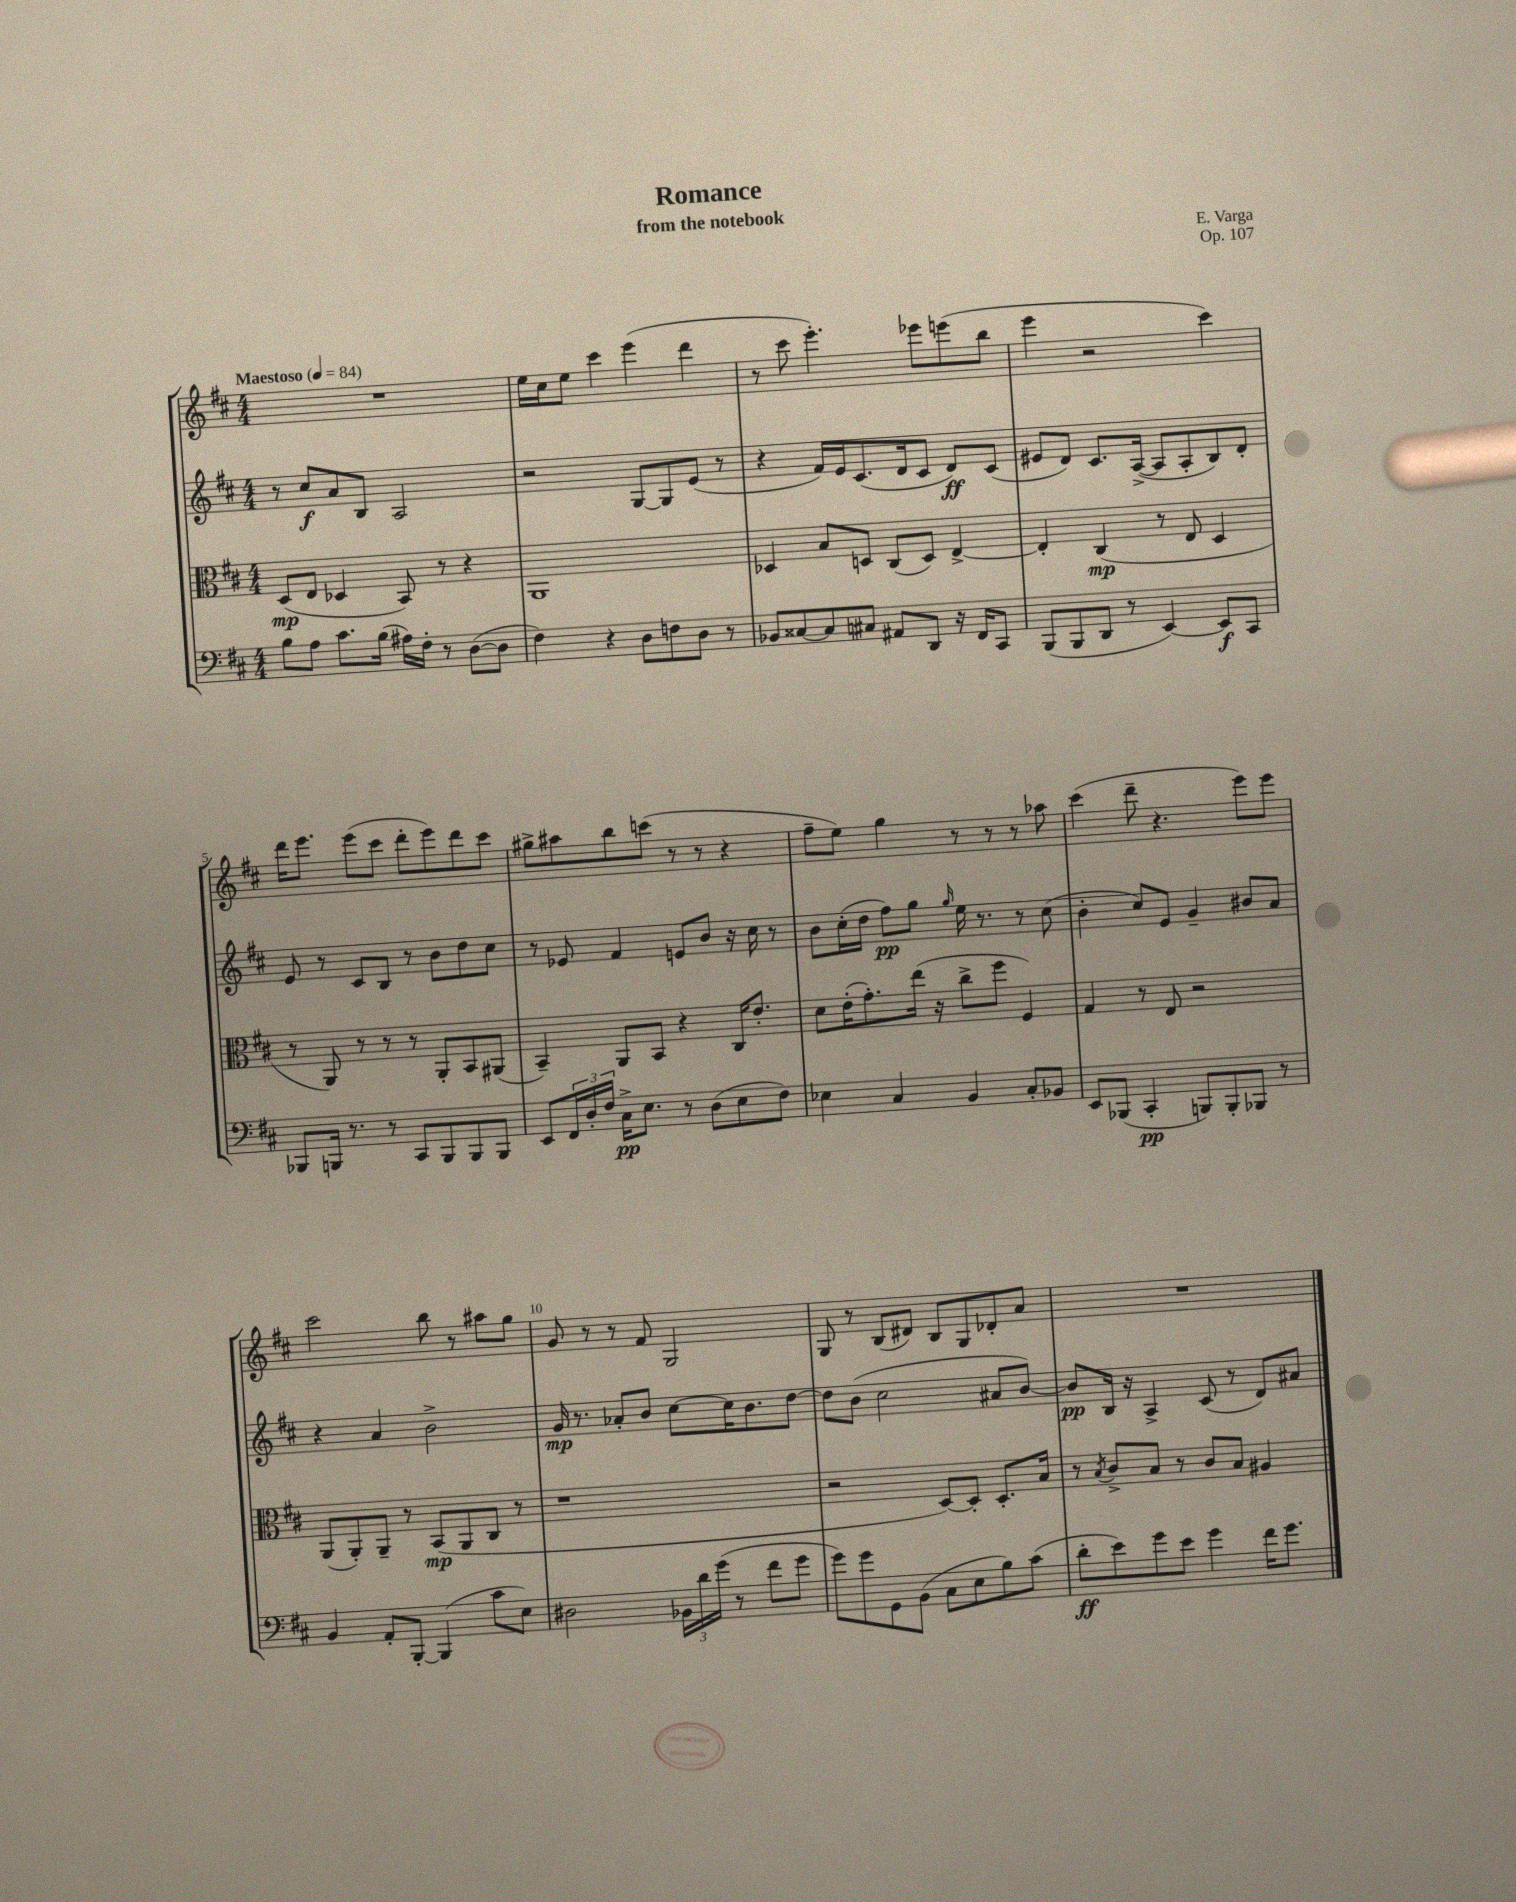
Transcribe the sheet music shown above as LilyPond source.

\header { title = "Romance" composer = "E. Varga" subtitle = "from the notebook" opus = "Op. 107" }
<<
\new StaffGroup <<
\new Staff = "s0" {
    \clef treble \key d \major \numericTimeSignature \time 4/4 \tempo "Maestoso" 4 = 84
    R1 |
    e''16 cis''16 e''8 cis'''4 e'''4( d'''4 |
    r8 cis'''8 e'''4.-.) ees'''8 e'''8( b''8 |
    e'''4 r2 cis'''4) |
    d'''16 e'''8. e'''8( cis'''8 d'''8-. e'''8) d'''8 cis'''8 |
    gis''8-> ais''8 b''8 c'''8( r8 r8 r4 |
    fis''8-- e''8) g''4 r8 r8 r8 aes''8 |
    cis'''4( d'''8-- r4. e'''8) e'''8 |
    cis'''2 b''8 r8 ais''8 g''8 |
    g'8 r8 r8 fis'8 g2 |
    g8 r8 b8( dis'8) b8 g8 des'8-. a'8 |
    R1 \bar "|." |
}
\new Staff = "s1" {
    \clef treble \key d \major \numericTimeSignature \time 4/4
    r8 cis''8\f a'8 b8 a2 |
    r2 g8~ g8 e'8( r8 |
    r4 fis'16) e'16 cis'8.( d'16 cis'8 d'8\ff) cis'8( |
    eis'8 d'8) cis'8. a16~->( a8 a8-. b8) d'8-. |
    e'8 r8 cis'8 b8 r8 b'8 d''8 cis''8 |
    r8 ees'8 fis'4 e'8 b'8 r16 cis''16 r8 |
    b'8 cis''16-.( d''16 fis''8\pp) g''8 \grace { g''16 } e''16 r8. r8 cis''8( |
    b'4-. cis''8) e'8 g'4-- bis'8 a'8 |
    r4 a'4 b'2-> |
    g'16\mp r8. aes'8-. b'8 cis''8~ cis''16 b'8. d''8~ |
    d''8 b'8( cis''2 ais'8 b'8~) |
    b'8\pp b16 r16 a4-> cis'8( r8 d'8) ais'8 \bar "|." |
}
\new Staff = "s2" {
    \clef alto \key d \major \numericTimeSignature \time 4/4
    d8\mp( e8 des4 b,8) r8 r4 |
    a,1 |
    des4 b8 d8 cis8( d8) e4~-> |
    e4-. cis4\mp( r8 e8 d4 |
    r8 a,8) r8 r8 r8 a,8-. b,8 ais,8( |
    b,4--) a,8 b,8 r4 cis16 e'8.-. |
    d'8 e'16-.( g'8.-.) e''16( r16 cis''8-> fis''8 fis4) |
    g4 r8 e8 r2 |
    a,8( a,8-.) a,8-- r8 b,8\mp( a,8 cis8 r8 |
    r1 |
    r2 d8~) d8-. d8.-. b16 |
    r8 \acciaccatura { b8 } cis'8-> b8 r8 cis'8 b8 ais4 \bar "|." |
}
\new Staff = "s3" {
    \clef bass \key d \major \numericTimeSignature \time 4/4
    b8 a8 cis'8. b16( ais16) fis16-. r8 d8~( d8 |
    fis4) r4 d8 f8 d8 r8 |
    bes,8 cisis8~ cisis8 cis8 ais,8 d,8 r16 fis,16 cis,8 |
    b,,8( b,,8 d,8 r8 e,4~) e,8\f cis,8 |
    bes,,8 b,,16 r8. r8 cis,8 b,,8 b,,8 b,,8 |
    e,8 \tuplet 3/2 { fis,16 d16-. fis16 } cis16->\pp e8. r8 d8( e8 fis8) |
    ees4 cis4 b,4 cis8-. bes,8 |
    e,8 bes,,8( cis,4-.\pp b,,8) b,,8-. bes,,8 r8 |
    b,4 a,8-. b,,8~-. b,,4( cis'8 e8) |
    dis2 \tuplet 3/2 { bes,16 d'16 g'16( } r8 fis'8 g'8 |
    g'8) g'8 g,8 b,8( cis8 e8 b8) cis'8( |
    d'8-.\ff e'8) g'8 e'8 g'4 fis'16 g'8. \bar "|." |
}
>>
>>
\layout { \context { \Score \override BarNumber.break-visibility = ##(#f #t #t) barNumberVisibility = #(every-nth-bar-number-visible 5) } }
